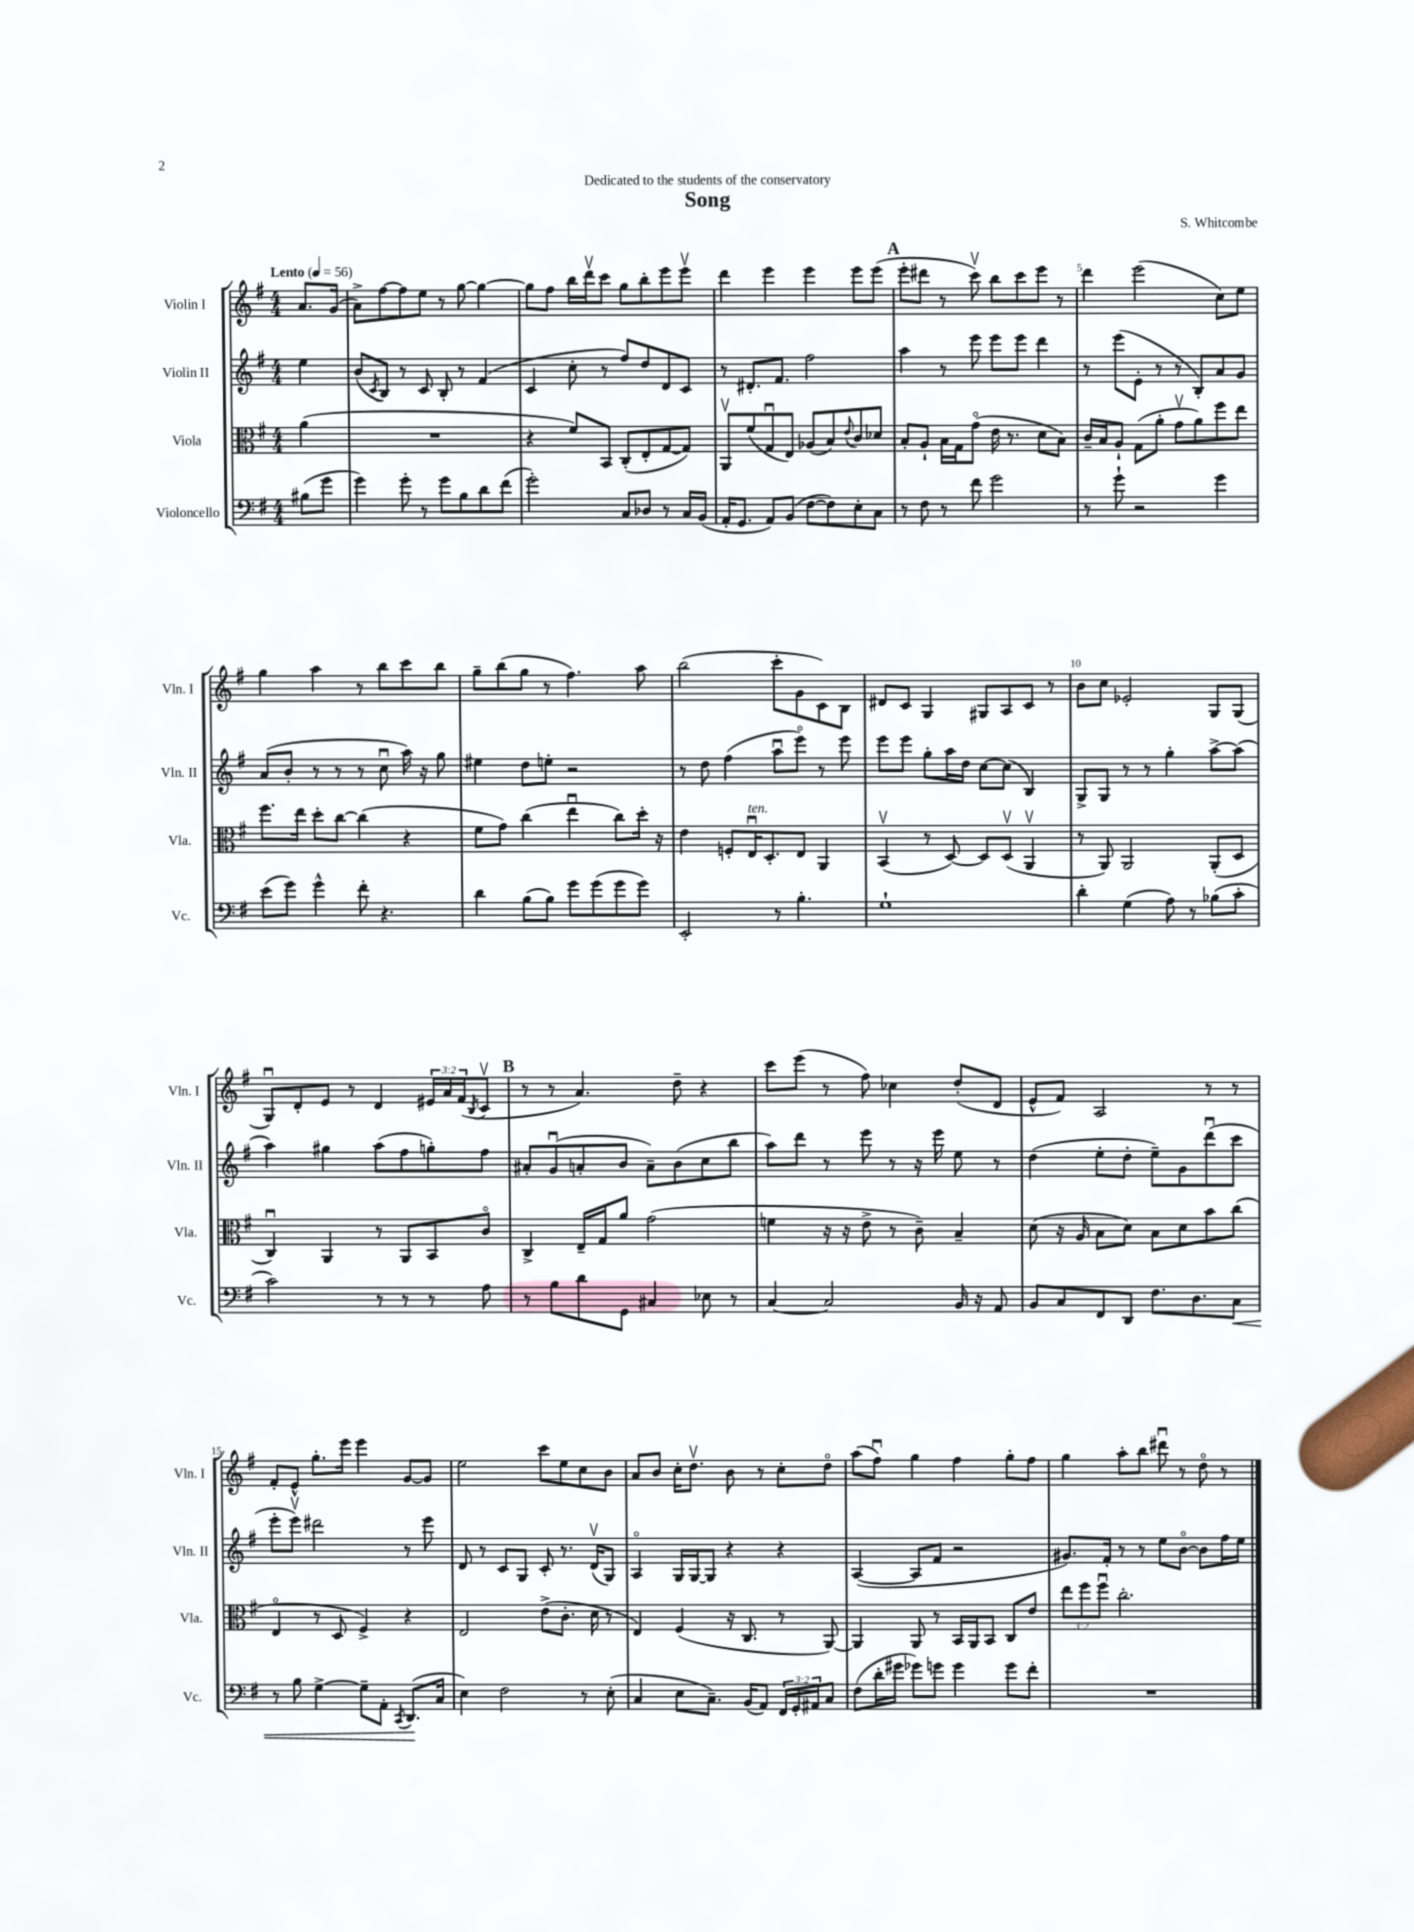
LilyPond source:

\header { title = "Song" composer = "S. Whitcombe" dedication = "Dedicated to the students of the conservatory" }
<<
\new StaffGroup <<
\new Staff = "s0" \with { instrumentName = "Violin I" shortInstrumentName = "Vln. I" } {
    \clef treble \key g \major \numericTimeSignature \time 4/4 \override Staff.TupletNumber.text = #tuplet-number::calc-fraction-text \partial 4 \tempo "Lento" 4 = 56
    a'8. g'16( |
    a'8->) fis''8~ fis''8 e''8 r8 g''8~ g''4~ |
    g''8 fis''8 b''16 d'''16\upbow c'''8 g''8 b''8-. e'''8 e'''8\upbow |
    d'''4 e'''4 e'''4 e'''8 e'''8( |
    \mark \markup { \bold "A" } e'''8-. dis'''8 r8 c'''8\upbow) b''8 c'''8 e'''8 r8 |
    d'''4 e'''2( c''8) e''8 |
    g''4 a''4 r8 b''8 c'''8 b''8 |
    g''8-- b''8( g''8 r8 fis''4.) a''8 |
    b''2( c'''8-. g'8 c'8) b8 |
    dis'8 c'8 g4 gis8 a8 c'8 r8 |
    b'8 c''8 ees'2-. g8 g8( |
    g8\downbow) d'8-. e'8 r8 d'4 \tuplet 3/2 { eis'16 a'16 fis'16( } \acciaccatura { b8 } c'8\upbow |
    \mark \markup { \bold "B" } r8 r8 a'4.) d''8-- r4 |
    c'''8 e'''8( r8 fis''8) ces''4 d''8-.( d'8 |
    e'8-^ fis'8) a2 r8 r8 |
    fis'8-. e'8-^ g''8.-. e'''16 e'''4 g'8~ g'8 |
    e''2 c'''8 e''8 c''8 b'8 |
    a'8 b'8 c''16-. d''8.\upbow b'8 r8 c''8-. d''8\flageolet |
    a''8( fis''8\downbow) g''4 fis''4 g''8-. fis''8 |
    g''4 a''8-. b''8 dis'''8\downbow r8 d''8\flageolet r8 \bar "|." |
}
\new Staff = "s1" \with { instrumentName = "Violin II" shortInstrumentName = "Vln. II" } {
    \clef treble \key g \major \numericTimeSignature \time 4/4 \partial 4
    e''4 |
    b'8( \acciaccatura { c'8 } b8) r8 c'8 b8-. r8 fis'4( |
    c'4 c''8-. r8 fis''8) d''8 d'8 c'8 |
    r8 dis'8.-. fis'8. fis''2 |
    \mark \markup { \bold "A" } a''4 r8 e'''8 e'''8 e'''8 d'''4 |
    r8 e'''8( e'8-. r8 r8 b8-.) a'8 g'8 |
    a'8( b'8-. r8 r8 r8 c''8\downbow a''16) r16 g''8 |
    eis''4 d''8 e''8-. r2 |
    r8 d''8 fis''4( a''8\downbow e'''8\flageolet) r8 e'''8 |
    e'''8 e'''8 g''8-. a''16 d''16 c''8~ c''8( b4) |
    g8-> g8 r8 r8 g''4-. a''8~-> a''8( |
    a''4) gis''4 a''8( fis''8 g''8-.) fis''8 |
    \mark \markup { \bold "B" } ais'8-. g'8\downbow( a'8-. b'8 a'8--) b'8( c''8 b''8 |
    a''8) d'''8 r8 e'''8 r8 r16 e'''16 e''8 r8 |
    d''4( e''8-. d''8-. e''8--) g'8 d'''8\downbow( c'''8 |
    e'''8-. e'''8\upbow) dis'''2 r8 e'''8 |
    d'8 r8 c'8 g8 c'8-. r8. d'16\upbow( g8) |
    a4\flageolet g16 g16~ g8 r4 r4 |
    a4~( a8 fis'8 r2 |
    gis'8.) fis'16-. r8 r8 e''8 b'8~\flageolet b'8 fis''16 e''16 \bar "|." |
}
\new Staff = "s2" \with { instrumentName = "Viola" shortInstrumentName = "Vla." } {
    \clef alto \key g \major \numericTimeSignature \time 4/4 \override Staff.TupletNumber.text = #tuplet-number::calc-fraction-text \partial 4
    a'4( |
    R1 |
    r4 fis'8) b,8 c8-.( e8-. g8~ g8) |
    a,8\upbow fis'8( g8\downbow e8) aes8( b8) \appoggiatura { e'8 } c'8 des'8 |
    \mark \markup { \bold "A" } b8-. a8-! b16 g16 g'8\flageolet( e'16 r8. d'8 b8) |
    c'16-- b16 a8-! g8( a'8-. g'8\upbow a'8) fis''8 e''8 |
    fis''8. e''16 d''8-. c''8~ c''4( r4 |
    fis'8 g'8) c''4( e''4\downbow c''8) d''16-. r16 |
    e'4 f8-. e16\downbow^\markup { \italic "ten." } d8.-. e8 a,4 |
    b,4\upbow( r8 d8~) d8 d8\upbow( a,4\upbow |
    r8 a,8) a,2 a,8-.( d8 |
    c4\downbow) a,4 r8 a,8 b,8 c'8\flageolet |
    \mark \markup { \bold "B" } c4-> e16-- g16 a'8 g'2( |
    f'4 r16 r16 e'8-> r8 c'8--) b4-- |
    d'8( r16 a16 b8 d'8) b8 d'8 b'8 c''8( |
    e4\flageolet r8 d8 fis4->) r4 |
    e2 e'8->( c'8.-. d'16 r8 |
    e4) fis4( r16 c8. r8 a,8~) |
    a,4 a,8 r8 b,16 a,16 b,8 c8 e'8 |
    \tuplet 3/2 { e''8 fis''8 fis''8\downbow } c''2.-. \bar "|." |
}
\new Staff = "s3" \with { instrumentName = "Violoncello" shortInstrumentName = "Vc." } {
    \clef bass \key g \major \numericTimeSignature \time 4/4 \override Staff.TupletNumber.text = #tuplet-number::calc-fraction-text \partial 4
    bis8( g'8 |
    g'4) g'8-. r8 g'8 b8 d'8 fis'8( |
    g'2-.) c8 des8 r8 c16 b,16( |
    a,16-. g,8. a,8) b,8( fis8~ fis8) e8-. c8 |
    \mark \markup { \bold "A" } r8 fis8 r8 fis'8 g'2 |
    r8 g'8-! r2 g'4 |
    e'8( g'8) g'4-^ fis'8-. r4. |
    d'4 b8( b8) g'8 g'8( g'8 g'8) |
    e,2-. r8 b4.-. |
    g1-! |
    d'4-. g4( a8) r8 bes8( c'8-. |
    c'2) r8 r8 r8 a8 |
    \mark \markup { \bold "B" } r8 b8 d'8 g,8 cis4 ees8 r8 |
    c4~ c2 b,16 r16 a,8 |
    b,8 c8 fis,8 d,8 fis8. d8. c8\< |
    r8 b8 g4~-> g8-- a,8-. \acciaccatura { c,8 } d,8.\!( c16 |
    e4) fis2 r8 e8-.( |
    c4 e8 c8.--) b,16( a,8) \tuplet 3/2 { fis,16 g,16-. ais,16 } c8 |
    fis8( d'16-. gis'16 ges'8) g'8 g'4 g'8 fis'8-. |
    R1 \bar "|." |
}
>>
>>
\layout { \context { \Score \override BarNumber.break-visibility = ##(#f #t #t) barNumberVisibility = #(every-nth-bar-number-visible 5) } }
